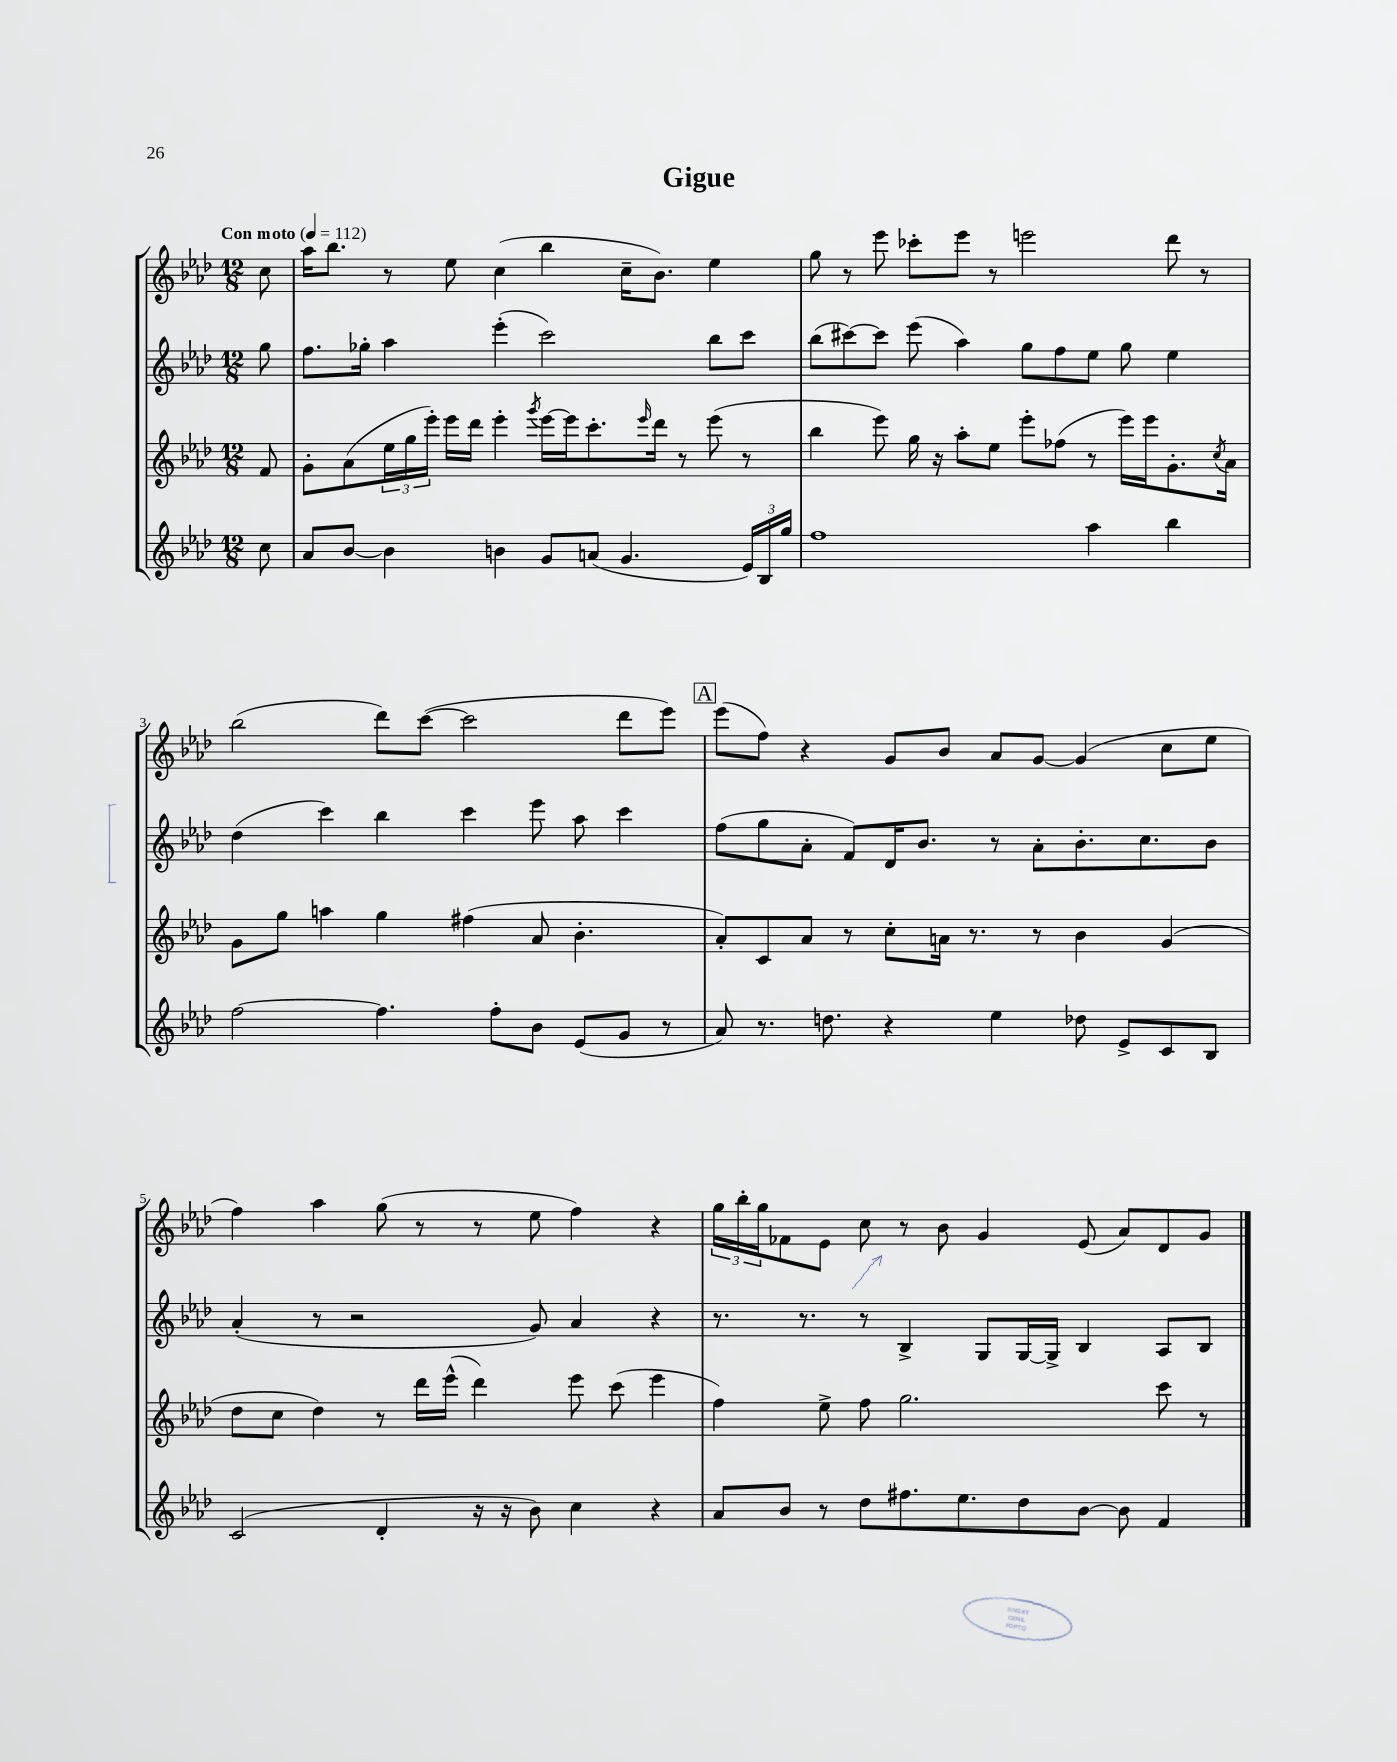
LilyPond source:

\header { title = "Gigue" }
<<
\new StaffGroup <<
\new Staff = "s0" {
    \clef treble \key aes \major \numericTimeSignature \time 12/8 \partial 8 \tempo "Con moto" 4 = 112
    c''8 |
    aes''16 bes''8. r8 ees''8 c''4( bes''4 c''16-- bes'8.) ees''4 |
    g''8 r8 ees'''8 ces'''8-. ees'''8 r8 e'''2 des'''8 r8 |
    bes''2( des'''8) c'''8~( c'''2 des'''8 ees'''8) |
    \mark \markup { \box "A" } ees'''8( f''8) r4 g'8 bes'8 aes'8 g'8~ g'4( c''8 ees''8 |
    f''4) aes''4 g''8( r8 r8 ees''8 f''4) r4 |
    \tuplet 3/2 { g''16 bes''16-. g''16 } fes'8 ees'8 c''8 r8 bes'8 g'4 ees'8( aes'8) des'8 g'8 \bar "|." |
}
\new Staff = "s1" {
    \clef treble \key aes \major \numericTimeSignature \time 12/8 \partial 8
    g''8 |
    f''8. ges''16-. aes''4 ees'''4-.( c'''2) bes''8 c'''8 |
    bes''8( cis'''8~) cis'''8 ees'''8( aes''4) g''8 f''8 ees''8 g''8 ees''4 |
    des''4( c'''4) bes''4 c'''4 ees'''8 aes''8 c'''4 |
    \mark \markup { \box "A" } f''8( g''8 aes'8-. f'8) des'16 bes'8. r8 aes'8-. bes'8.-. c''8. bes'8 |
    aes'4-.( r8 r2 g'8) aes'4 r4 |
    r8. r8. r8 bes4-> g8 g16~ g16-> bes4 aes8 bes8 \bar "|." |
}
\new Staff = "s2" {
    \clef treble \key aes \major \numericTimeSignature \time 12/8 \partial 8
    f'8 |
    g'8-. aes'8( \tuplet 3/2 { ees''16 g''16 ees'''16-.) } ees'''16 des'''16 ees'''4-. \acciaccatura { g'''8 } ees'''16~ ees'''16 c'''8.-. \grace { ees'''16 } des'''16 r8 ees'''8( r8 |
    bes''4 ees'''8) g''16 r16 aes''8-. ees''8 ees'''8-. fes''8( r8 ees'''16) ees'''16 g'8.-. \acciaccatura { c''8 } aes'16 |
    g'8 g''8 a''4 g''4 fis''4( aes'8 bes'4.-. |
    \mark \markup { \box "A" } aes'8-.) c'8 aes'8 r8 c''8-. a'16 r8. r8 bes'4 g'4( |
    des''8 c''8 des''4) r8 des'''16 ees'''16-^( des'''4) ees'''8 c'''8( ees'''4 |
    f''4) ees''8-> f''8 g''2. c'''8 r8 \bar "|." |
}
\new Staff = "s3" {
    \clef treble \key aes \major \numericTimeSignature \time 12/8 \partial 8
    c''8 |
    aes'8 bes'8~ bes'4 b'4 g'8 a'8( g'4. \tuplet 3/2 { ees'16) bes16 g''16 } |
    f''1 aes''4 bes''4 |
    f''2~ f''4. f''8-. bes'8 ees'8( g'8 r8 |
    \mark \markup { \box "A" } aes'8) r8. d''8. r4 ees''4 des''8 ees'8-> c'8 bes8 |
    c'2( des'4-. r16 r16 bes'8) c''4 r4 |
    aes'8 bes'8 r8 des''8 fis''8. ees''8. des''8 bes'8~ bes'8 f'4 \bar "|." |
}
>>
>>
